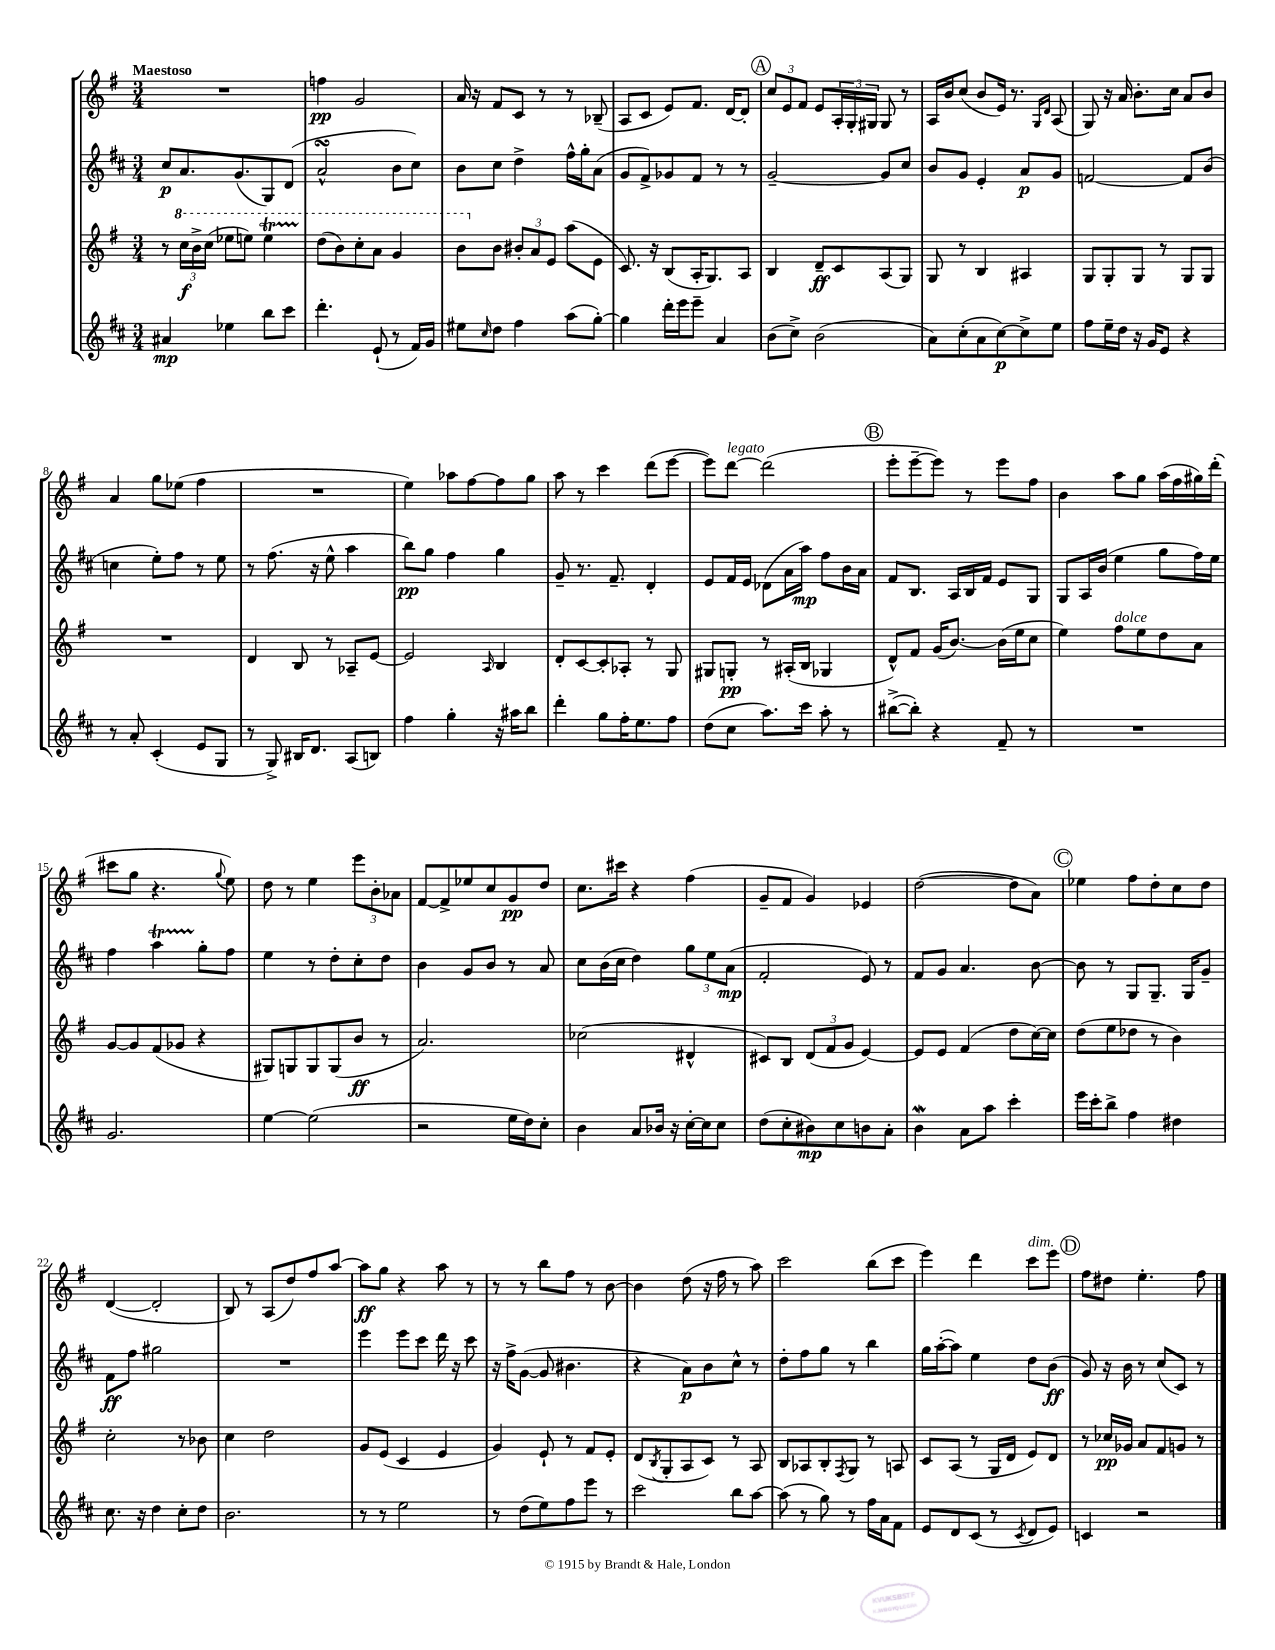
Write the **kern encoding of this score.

**kern	**kern	**kern	**kern
*staff4	*staff3	*staff2	*staff1
*clefG2	*clefG2	*clefG2	*clefG2
*k[f#c#]	*k[f#]	*k[f#c#]	*k[f#]
*M3/4	*M3/4	*M3/4	*M3/4
4a#	8r	8cc#	2.r
.	24ccc	8.a	.
.	24bb^	.	.
.	(24ccc	.	.
4ee-	8eee-	.	.
.	.	(8.g	.
.	8eee)	.	.
8bb	4eee	8G)	.
8ccc#	.	(8d	.
=	=	=	=
4.ddd'	(8ddd	2a^^	4ff
.	8bb)	.	.
.	8ccc'	.	2g
(8e`	8aa	.	.
8r	4gg	8b	.
16f#)	.	8cc#)	.
16g	.	.	.
=	=	=	=
8ee#	8bb	8b	16a
.	.	.	16r
16qqcc#	.	.	.
8dd	8b	8cc#	8f#
4ff#	12b#'	4dd^	8c
.	12a	.	.
.	.	.	8r
.	12e	.	.
(8aa	(8aa	16ff#^^	8r
.	.	16gg'	.
[8gg')	8e	(8a	(8B-~
=	=	=	=
4gg]	8.c)	8g	8A
.	.	8f#^)	8c
.	16r	.	.
16ddd'	(8B	8g-	8e)
16eee	.	.	.
8eee~	16A'	8f#	8.f#
.	8.G)	.	.
4a	.	8r	.
.	.	.	[16d
.	8A	8r	8d']
=	=	=	=
(8b	4B	[2g~	12cc
.	.	.	12e
8cc#^)	.	.	.
.	.	.	12f#
(2b	8d~	.	8e
.	8c	.	24A'
.	.	.	24G'
.	.	.	24G#
.	(8A	8g]	8G#
.	8G)	8cc#	8r
=	=	=	=
8a)	8G	8b	16A
.	.	.	16b
(8cc#'	8r	8g	(8cc
8a	4B	4e'	8b
[8cc#)	.	.	16e)
.	.	.	8.r
8cc#^]	4A#	8a	.
.	.	.	16qqG
.	.	.	16qqd
8ee	.	8g	(8A
=	=	=	=
8ff#	8G	[2f	8G)
16ee~	8G'	.	16r
16dd	.	.	16a
16r	8G	.	8.b'
16g	.	.	.
8e	8r	.	.
.	.	.	16cc
4r	8G	8f]	8a
.	8G	(8b	8b
=	=	=	=
8r	2.r	4cc	4a
8a'	.	.	.
(4c#'	.	8ee')	8gg
.	.	8ff#	(8ee-
8e	.	8r	4ff#
8G	.	8ee	.
=	=	=	=
8r	4d	8r	2.r
8G^)	.	(8.ff#	.
16B#	8B	.	.
8.d	.	16r	.
.	8r	8ee^^	.
(8A	8A-~	4aa	.
8B)	[8e	.	.
=	=	=	=
4ff#	2e]	8bb)	4ee)
.	.	8gg	.
4gg'	.	4ff#	8aa-
.	.	.	[8ff#
.	16qqA	.	.
16r	4B	4gg	8ff#]
16aa#	.	.	.
8bb	.	.	8gg
=	=	=	=
4ddd'	8d'	8g~	8aa
.	[8c	8.r	8r
8gg	8c']	.	4ccc
.	.	8.f#~	.
16ff#'	8A-'	.	.
8.ee	.	.	.
.	8r	4d'	(8ddd
8ff#	8G	.	[8eee
=	=	=	=
(8dd	8G#	8e	8eee])
8cc#	8G'	16f#	[8ddd
.	.	16e	.
8.aa)	8r	(8d-	(2ddd]
.	(16A#'	16a	.
16ccc#	16B	16aa)	.
8aa'	4G-	8ff#	.
8r	.	16b	.
.	.	16a	.
=	=	=	=
([8bb#^	8d^^)	8f#	8eee'
8bb#'])	8f#	8.B	[8eee~
4r	(16g	.	8eee])
.	[8.b)	16A	.
.	.	16B	8r
.	.	16f#	.
8f#~	(16b]	8e	8eee
.	16ee	.	.
8r	8cc	8G	8ff#
=	=	=	=
2.r	4ee)	8G	4b
.	.	16A	.
.	.	(16b	.
.	8ff#	4ee	8aa
.	8ee	.	8gg
.	8dd	8gg	(16aa
.	.	.	16ff#
.	8a	16ff#)	16gg#)
.	.	16ee	(16ddd'
=	=	=	=
2.g	[8g	4ff#	8ccc#
.	8g]	.	8gg
.	(8f#	4aa	4.r
.	8g-	.	.
.	4r	8gg'	.
.	.	.	8qqgg
.	.	8ff#	8ee)
=	=	=	=
[4ee	8G#)	4ee	8dd
.	8G	.	8r
(2ee]	8G	8r	4ee
.	(8G	8dd'	.
.	8b	8cc#'	12eee
.	.	.	12b'
.	8r	8dd	.
.	.	.	12a-
=	=	=	=
2r	2.a)	4b	[8f#
.	.	.	8f#^]
.	.	8g	8ee-
.	.	8b	8cc
16ee	.	8r	8g
16dd)	.	.	.
8cc#'	.	8a	8dd
=	=	=	=
4b	(2cc-	8cc#	8.cc
.	.	(16b	.
.	.	16cc#	16ccc#
8a	.	4dd)	4r
16b-	.	.	.
16r	.	.	.
[16cc#'	4d#^^	12gg	(4ff#
16cc#]	.	.	.
.	.	12ee	.
8cc#	.	.	.
.	.	(12a	.
=	=	=	=
(8dd	8c#)	2f#'	8g~
8cc#'	8B	.	8f#
8b#)	(12d	.	4g)
.	12f#	.	.
8cc#	.	.	.
.	12g	.	.
8b	[4e)	8e)	4e-
8a'	.	8r	.
=	=	=	=
4b	8e]	8f#	([2dd
.	8e	8g	.
8a	(4f#	4.a	.
8aa	.	.	.
4ccc#'	8dd	.	8dd]
.	[16cc)	[8b	8a)
.	16cc]	.	.
=	=	=	=
16eee	(8dd	8b]	4ee-
16ccc#'	.	.	.
8bb^	8ee	8r	.
4ff#	8dd-	8G	8ff#
.	8r	8.G~	8dd'
4dd#	4b)	.	8cc
.	.	16G	.
.	.	8g~	8dd
=	=	=	=
8.cc#	2cc'	8f#	([4d
.	.	8ff#	.
16r	.	.	.
4dd	.	2gg#	2d']
8cc#'	8r	.	.
8dd	8b-	.	.
=	=	=	=
2.b	4cc	2.r	8B)
.	.	.	8r
.	2dd	.	(8A
.	.	.	8dd)
.	.	.	8ff#
.	.	.	[8aa
=	=	=	=
8r	8g	4eee	8aa]
8r	(8e	.	8gg
2ee	4c	8eee	4r
.	.	8ccc#	.
.	4e	16ddd	8aa
.	.	16r	.
.	.	8ccc#	8r
=	=	=	=
8r	4g)	16r	8r
.	.	16ff#^	.
(8dd	.	([8g	8r
8ee)	8e`	8g]	8bb
8ff#	8r	4.b#	8ff#
8eee	8f#	.	8r
8r	8e'	.	[8b
=	=	=	=
2ccc#	(8d	4r	4b]
.	8qB	.	.
.	8G'	.	.
.	8A	8a)	(8dd
.	8c)	8b	16r
.	.	.	16ff#
8bb	8r	8cc#^^	8r
[8aa	8A	8r	8aa)
=	=	=	=
(8aa]	8B	8dd'	2ccc
8r	8A-	8ff#	.
8gg)	8B'	8gg	.
.	8qF#	.	.
8r	8G	8r	.
16ff#	8r	4bb	(8bb
16a	.	.	.
8f#	8A	.	8ccc
=	=	=	=
8e	8c	16gg	4eee)
.	.	([16aa'	.
8d	(8A	8aa])	.
(8c#	8r	4ee	4ddd
8r	16G	.	.
.	16d	.	.
8qc#	.	.	.
8d	8e)	8dd	8ccc
8e)	8d	(8b	8eee
=	=	=	=
4c	8r	8g)	8ff#
.	16cc-	16r	8dd#
.	16g-	16b	.
2r	8a	8r	4.ee'
.	8f#	(8cc#	.
.	8g	8c#)	.
.	8r	8r	8ff#
==	==	==	==
*-	*-	*-	*-
